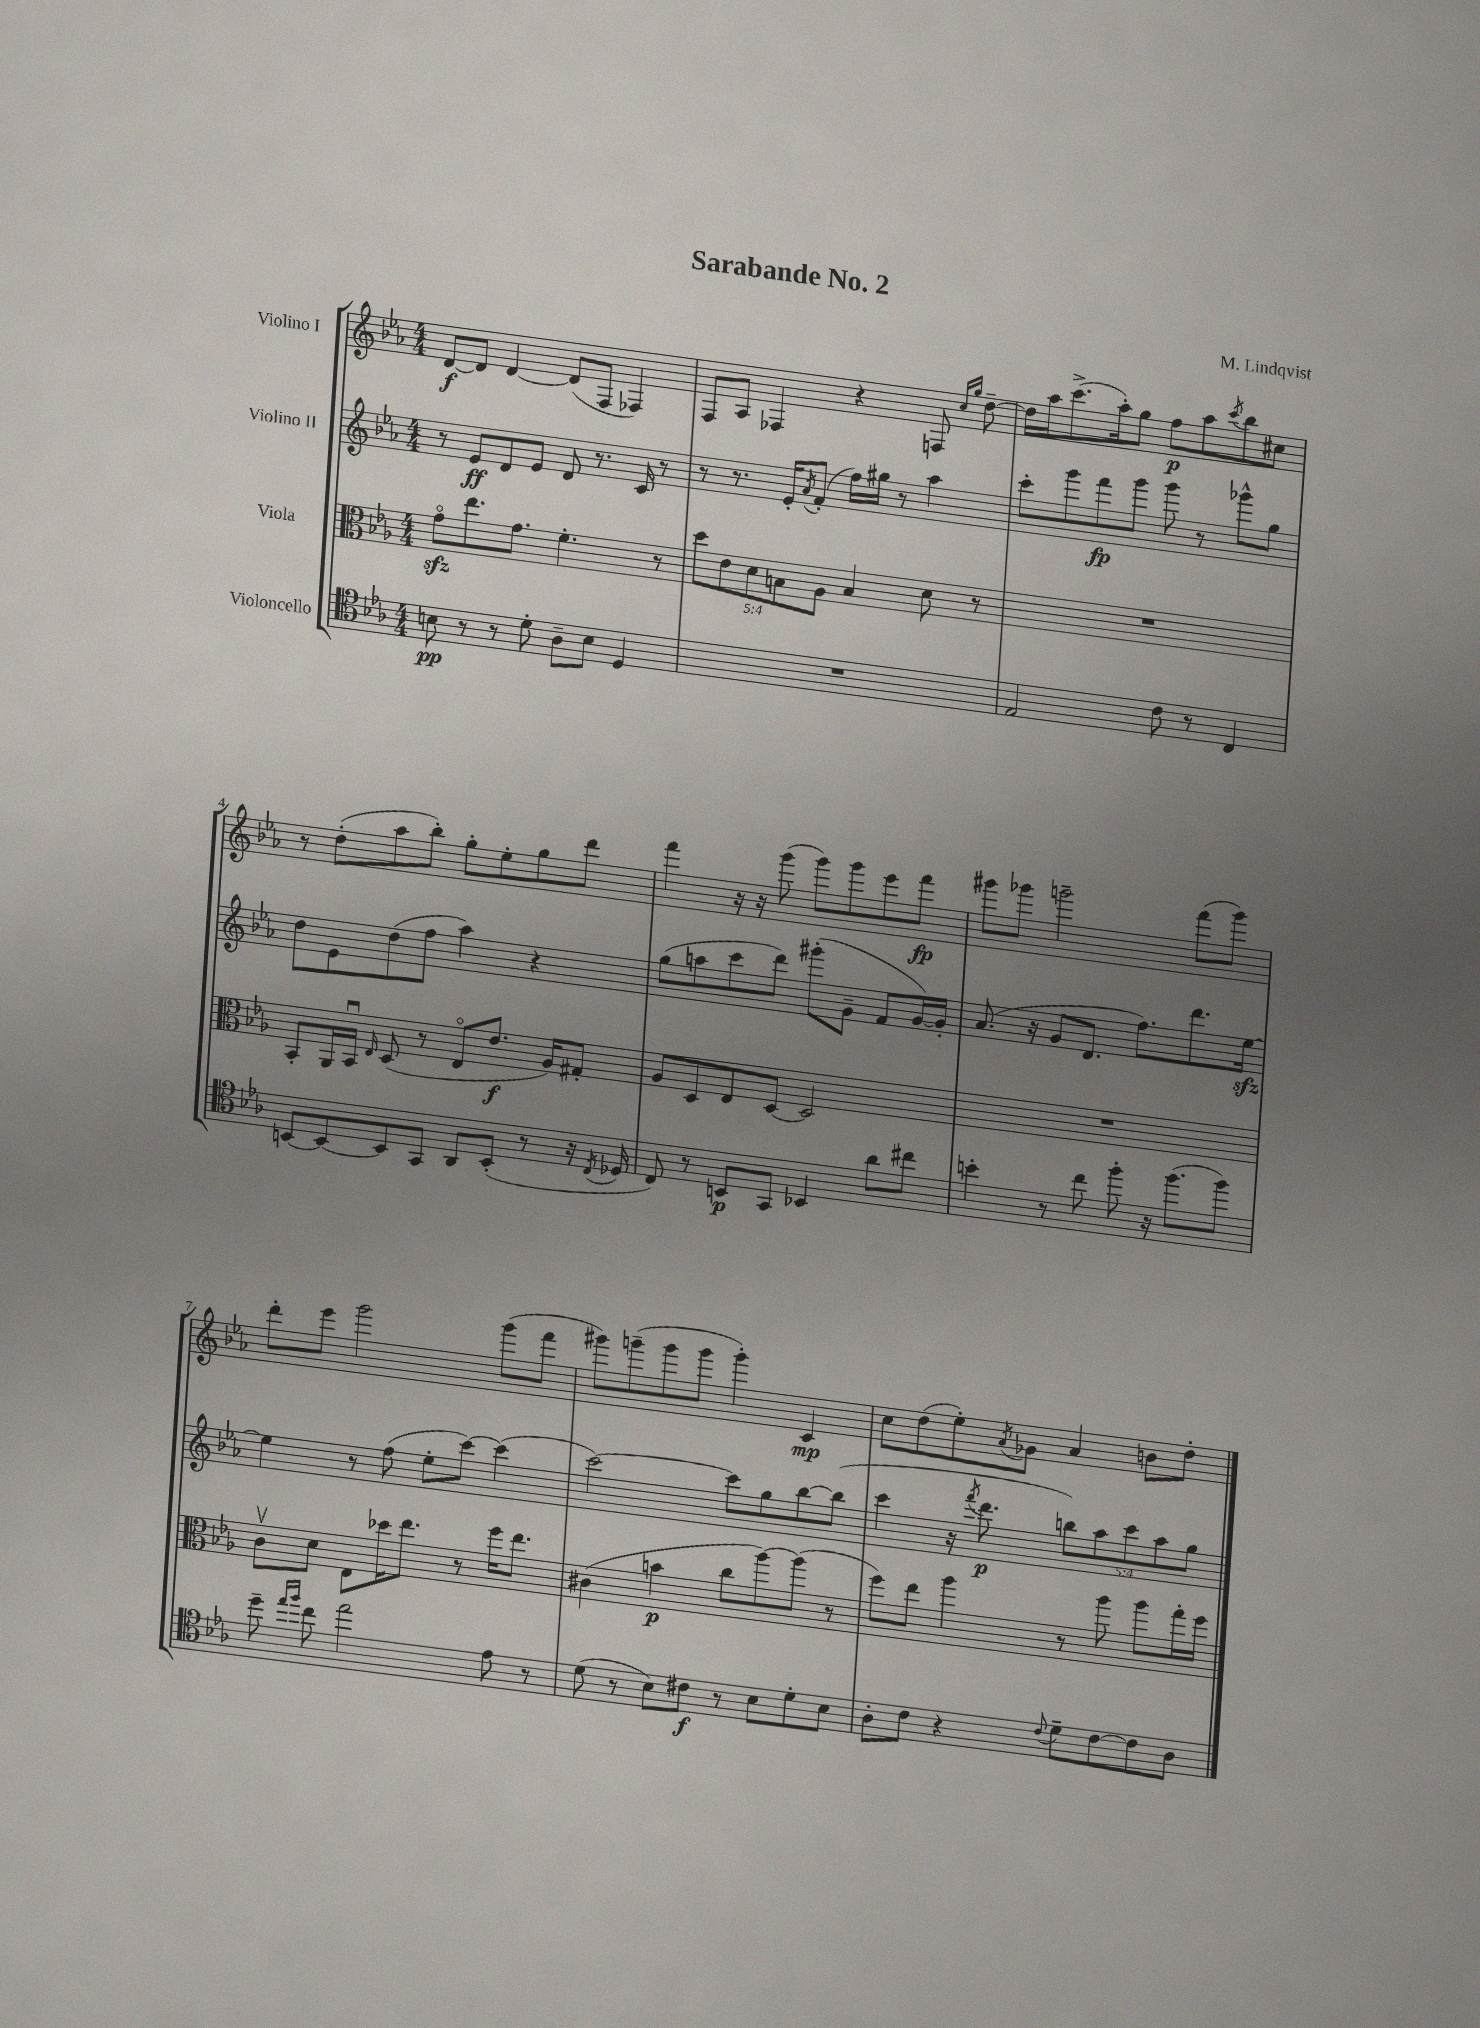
\header { title = "Sarabande No. 2" composer = "M. Lindqvist" }
<<
\new StaffGroup <<
\new Staff = "s0" \with { instrumentName = "Violino I" } {
    \clef treble \key ees \major \numericTimeSignature \time 4/4
    d'8~\f d'8 d'4~ d'8( f8 fes4) |
    f8 aes8 fes4 r4 f8 \grace { c''16 g''16 } d''8~-- |
    d''16 aes''16 c'''8.->( aes''16-.) g''8 f''8\p aes''8 \acciaccatura { c'''8 } bes''8 cis''8 |
    r8 d''8-.( aes''8 bes''8-.) g''8-. ees''8-. g''8 d'''8 |
    f'''4 r16 r16 g'''8( g'''8) g'''8 ees'''8 f'''8\fp |
    gis'''8 ges'''8 g'''2-- f'''8( g'''8) |
    d'''8-. ees'''8 g'''2 g'''8( f'''8 |
    gis'''8) g'''8--( g'''8 g'''8 g'''4-.) c'4\mp |
    c''8 d''8( ees''8-.) \acciaccatura { aes'8 } ges'8 aes'4 b'8 d''8-. \bar "|." |
}
\new Staff = "s1" \with { instrumentName = "Violino II" } {
    \clef treble \key ees \major \numericTimeSignature \time 4/4 \override Staff.TupletNumber.text = #tuplet-number::calc-fraction-text
    r8 ees'8\ff d'8 ees'8 d'8 r8. c'16 r8 |
    r8 r8. ees'16-. \acciaccatura { aes'8 } f'8-.( f''16) gis''16 r8 aes''4 |
    c'''8-. g'''8 f'''8\fp g'''8 g'''8 r8 ges'''8-^ g''8 |
    d''8 ees'8 d''8( f''8 aes''4) r4 |
    g''8( a''8 c'''8 d'''8) gis'''8-.( g'8-- f'8 g'16~) g'16-. |
    aes'8.( r16 g'8 d'8. f''8.) d'''8. ees''16~\sfz |
    ees''4 r8 f''8( ees''8-. c'''8~) c'''4( |
    c'''2~) c'''8 g''8 bes''8~ bes''8( |
    c'''4 r16 \acciaccatura { f'''8 } d'''8.\p \tuplet 5/4 { b''8) aes''8 c'''8 aes''8 g''8 } \bar "|." |
}
\new Staff = "s2" \with { instrumentName = "Viola" } {
    \clef alto \key ees \major \numericTimeSignature \time 4/4 \override Staff.TupletNumber.text = #tuplet-number::calc-fraction-text
    g'8\flageolet\sfz ees''8. g'8. f'4.-. r8 |
    \tuplet 5/4 { d''8 ees'8 d'8 b8 aes8 } b4 d'8 r8 |
    R1 |
    bes,8-. aes,16 bes,16\downbow \grace { ees16 } d8( r8 ees8\flageolet ees'8.\f aes16) gis8-. |
    aes8 d8 ees8 d8~ d2 |
    R1 |
    c'8\upbow d'8 ees8 des''16 ees''8. r8 f''16 ees''8. |
    cis'4( b'4\p c''8 aes''8~) aes''8( r8 |
    f''8) ees''8 aes''4 r8 aes''8 aes''8 g''16-. f''16 \bar "|." |
}
\new Staff = "s3" \with { instrumentName = "Violoncello" } {
    \clef tenor \key ees \major \numericTimeSignature \time 4/4
    b8\pp r8 r8 d'8-. aes8-- b8 d4 |
    R1 |
    ees2 c'8 r8 c4 |
    b,8~ b,8~ b,8 g,8 aes,8 b,8-.( r8 r16 \acciaccatura { c8 } des16 |
    c8) r8 b,8\p g,8 bes,4 aes'8 cis''8 |
    b'4-. r8 c''8 f''8-. r16 f''8.( f''8) |
    d''8-- \grace { ees''16 f''16 } c''8 ees''2 ees'8 r8 |
    d'8( r8 bes8) cis'8\f r8 bes8 d'8-. bes8 |
    aes8-. c'8 r4 \appoggiatura { c'8 } d'8-- c'8~ c'8 aes8 \bar "|." |
}
>>
>>
